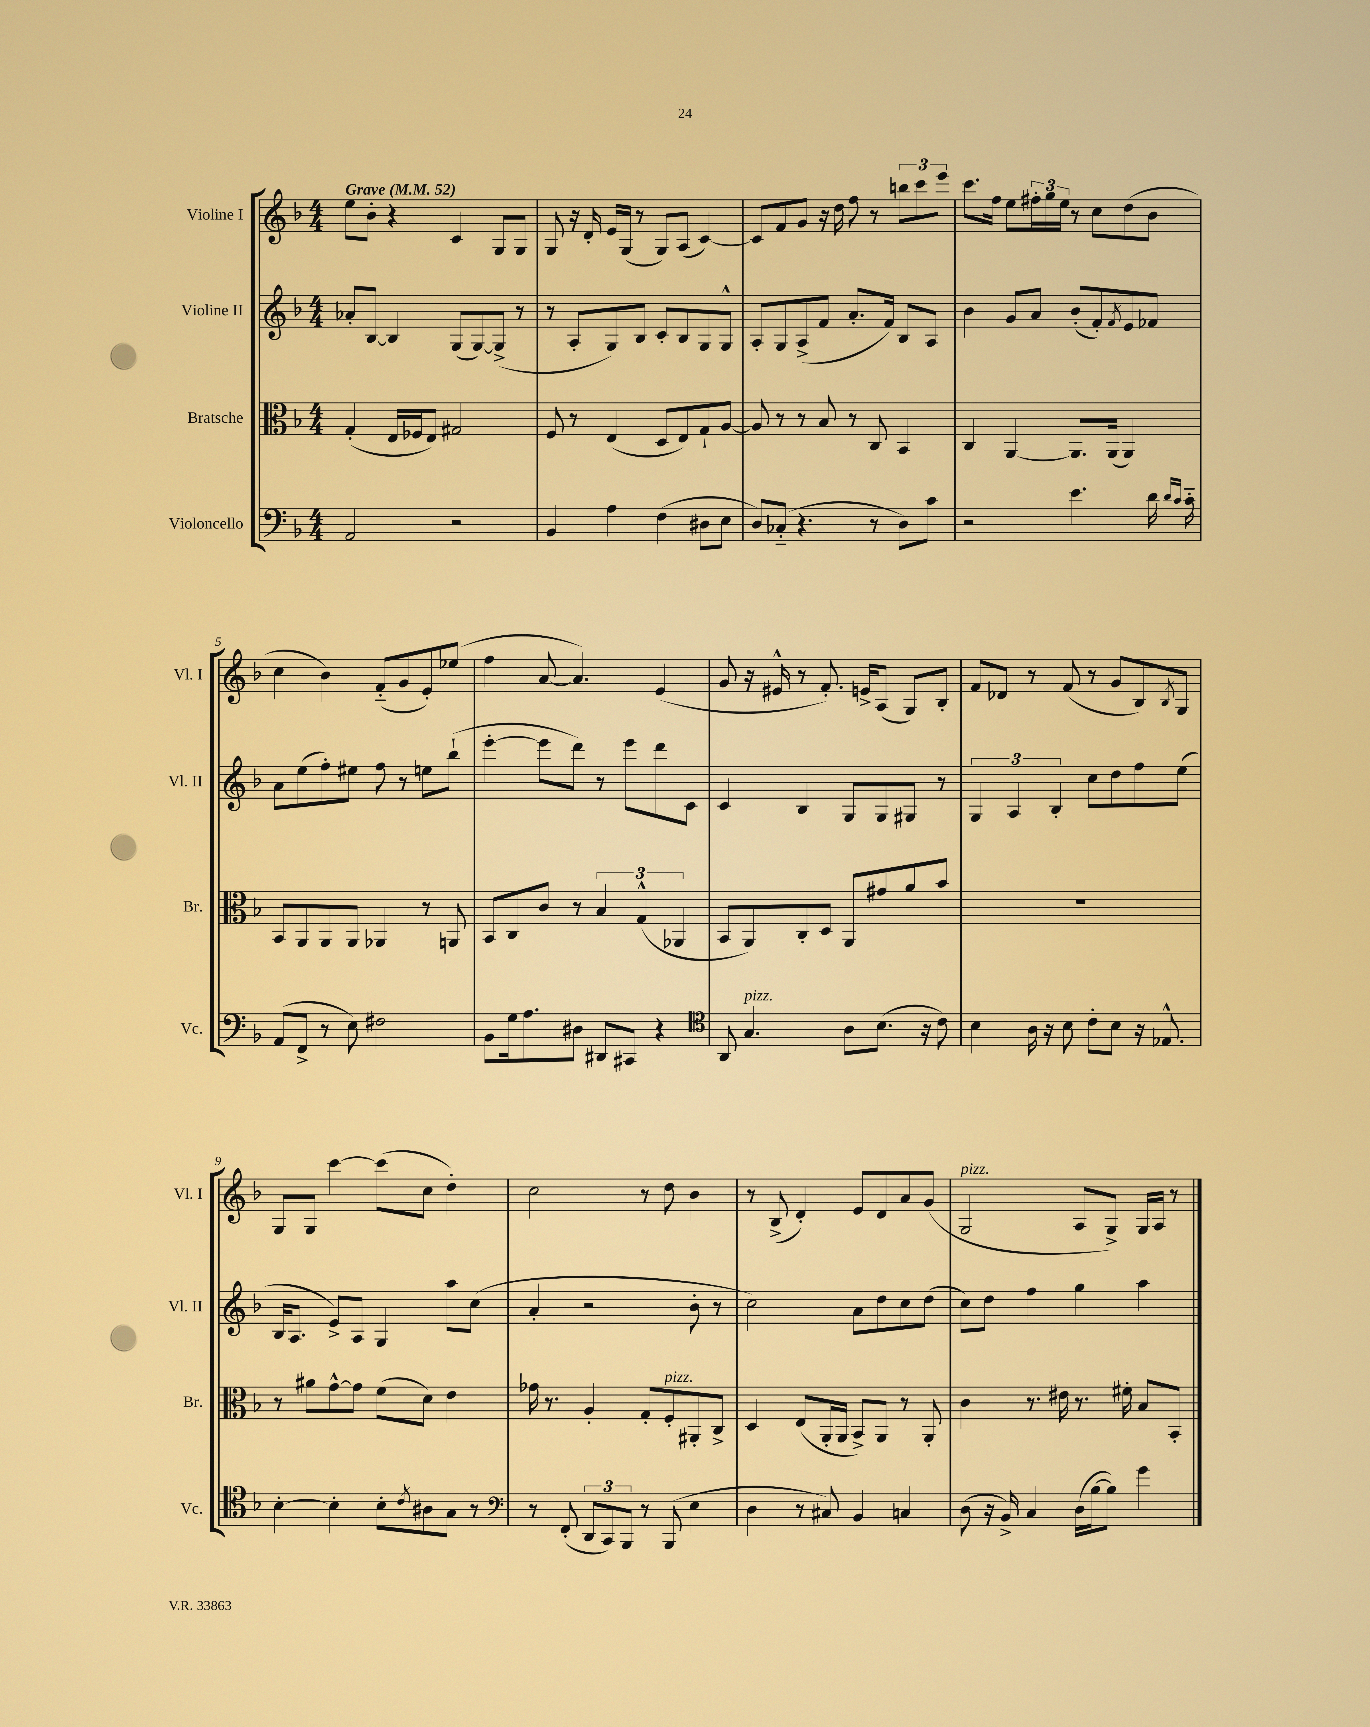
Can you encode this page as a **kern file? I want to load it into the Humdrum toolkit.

**kern	**kern	**kern	**kern
*part4	*part3	*part2	*part1
*staff4	*staff3	*staff2	*staff1
*I"Violoncello	*I"Bratsche	*I"Violine II	*I"Violine I
*I'Vc.	*I'Br.	*I'Vl. II	*I'Vl. I
*clefF4	*clefC3	*clefG2	*clefG2
*k[b-]	*k[b-]	*k[b-]	*k[b-]
*M4/4	*M4/4	*M4/4	*M4/4
*MM52	*MM52	*MM52	*MM52
=1	=1	=1	=1
!	!	!	!LO:TX:a:B:t=Grave
2AA/	(4G'/	8a-X'/L	8ee\L
.	.	[8B-/J	8b-'\J
.	16E/LL	4B-/]	4r
.	16F-X/J	.	.
.	8E/J)	.	.
2r	2G#X/	(8G/L	4c/
.	.	[8G/)	.
.	.	(8G^/J]	8G/L
.	.	8r	8G/J
=2	=2	=2	=2
4BB-/	8F/	8r	8G/
.	8r	8A'/L	16r
.	.	.	16d'/
4A\	(4E/	8G/)	16e/LL
.	.	.	(16G/JJ
.	.	8B-/J	8r
(4F\	8D/L	8c'/L	8G/L)
.	8E/)	8B-/	(8A/J
8D#X\L	8G`/	8G/	[4c/)
8E\J	[8A/J	8G^^/J	.
=3	=3	=3	=3
8D/L)	8A/]	8A'/L	8c/L]
(8C-X/J	8r	8G/	8f/
4.r	8r	(8A^/	8g/J
.	8B-/	8f/J	16r
.	.	.	16dd\
.	8r	8.a'/L	8ff\
8r	8C/	.	8r
.	.	16f/Jk)	.
8D\L)	4BB-/	8B-/L	12bbn\L
.	.	.	12ccc\
8c\J	.	8A/J	.
.	.	.	12eee\J
=4	=4	=4	=4
2r	4C/	4b-\	8.ccc\L
.	.	.	16ff\Jk
.	[4AA/	8g/L	8ee\L
.	.	8a/J	24ff#X'\L
.	.	.	24gg\
.	.	.	24ee\JJ
4.e\	8.AA/L]	(8b-'/L	8r
.	.	8f'/)	8cc\L
.	(16AA/Jk	.	.
.	.	8qf/	.
.	4AA/)	8e/	(8dd\
16d\	.	8f-X/J	8b-\J
16qqd/LL	.	.	.
16qqc/JJ	.	.	.
16c\	.	.	.
!!LO:LB:g=z
=5	=5	=5	=5
(8AA/L	8BB-/L	8a\L	4cc\
8FF^/J	8AA/	(8ee\	.
8r	8AA/	8ff'\)	4b-\)
8E\)	8AA/J	8ee#X\J	.
2F#X\	4AA-X/	8ff\	(8f/L
.	.	8r	8g/
.	8r	8een\L	8e'/)
.	8AAn/	(8bb-`\J	(8ee-X/J
=6	=6	=6	=6
8BB-\L	8BB-/L	[4eee'\	4ff\
16G\k	8C/	.	.
8.A\	.	.	.
.	8c/J	8eee\L]	[8a/
8D#X\J	8r	8ddd\J)	4.a/])
8DD#X/L	6B-/	8r	.
8CC#X/J	.	8eee\L	.
.	(6G^^/	.	.
4r	.	8ddd\	(4e/
.	6AA-X/	.	.
.	.	8c\J	.
=7	=7	=7	=7
*clefC4	*	*	*
8AA/	8BB-/L	4c/	8g/
!LO:TX:a:i:t=pizz.	!	!	!
4.G/	8AA/)	.	16r
.	.	.	16e#X^^/
.	8C'/	4B-/	8r
.	8D/J	.	8.f'/)
8A\L	8AA/L	8G/L	.
.	.	.	16en^/KL
(8.B-\J	8g#X/	8G/	(8A/J
.	8a/	8G#X/J	8G/L)
16r	.	.	.
8c\)	8b-/J	8r	8B-'/J
=8	=8	=8	=8
4B-\	1r	6G/	8f/L
.	.	.	8d-X/J
.	.	6A/	.
16A\	.	.	8r
16r	.	.	.
.	.	6B-'/	.
8B-\	.	.	(8f/
8c'\L	.	8cc\L	8r
8B-\J	.	8dd\	8g/L
16r	.	8ff\	8B-/)
8.E-X^^/	.	.	.
.	.	.	8qB-/
.	.	(8ee\J	8G/J
!!LO:LB:g=z
=9	=9	=9	=9
[4B-'\	8r	16B-/KL	8G/L
.	.	8.A/J	.
.	8a#X\L	.	8G/J
4B-'\]	[8g^^\	8e^/L)	[4ccc\
.	8g\J]	8A/J	.
8B-'\L	(8f\L	4G/	(8ccc\L]
8qc/	.	.	.
8A#X\	8d\J)	.	8cc\J
8G\J	4e\	8aa\L	4dd'\)
8r	.	(8cc\J	.
=10	=10	=10	=10
*clefF4	*	*	*
8r	16g-X\	4a'/	2cc\
.	8.r	.	.
(8FF'/	.	.	.
12DD/L	4A'/	2r	.
12CC/)	.	.	.
12BBB-/J	.	.	.
8r	8G'/L	.	8r
!	!LO:TX:a:i:t=pizz.	!	!
(8BBB-/	8F'/	.	8dd\
4E\	8AA#X'/	8b-'\	4b-\
.	8C^/J	8r	.
=11	=11	=11	=11
4D\	4D/	2cc\)	8r
.	.	.	(8B-^/
8r	(8E/L	.	4d'/)
8C#X/)	16AA'/L	.	.
.	16AA/JJ	.	.
4BB-/	8BB-^/L)	8a\L	8e/L
.	8AA/J	8dd\	8d/
4Cn/	8r	8cc\	8a/
.	8AA'/	(8dd\J	(8g/J
=12	=12	=12	=12
!	!	!	!LO:TX:a:i:t=pizz.
(8D\	4c\	8cc\L)	2G/
16r	.	8dd\J	.
16BB-^/)	.	.	.
4C/	8.r	4ff\	.
.	16e#X\	.	.
(16D\LL	8.r	4gg\	8A/L
[16B-\J	.	.	.
8B-\J])	.	.	8G^/J)
.	16f#X'\	.	.
4g\	8B-/L	4aa\	16G/LL
.	.	.	16A/JJ
.	8BB-'/J	.	8r
==	==	==	==
*-	*-	*-	*-
